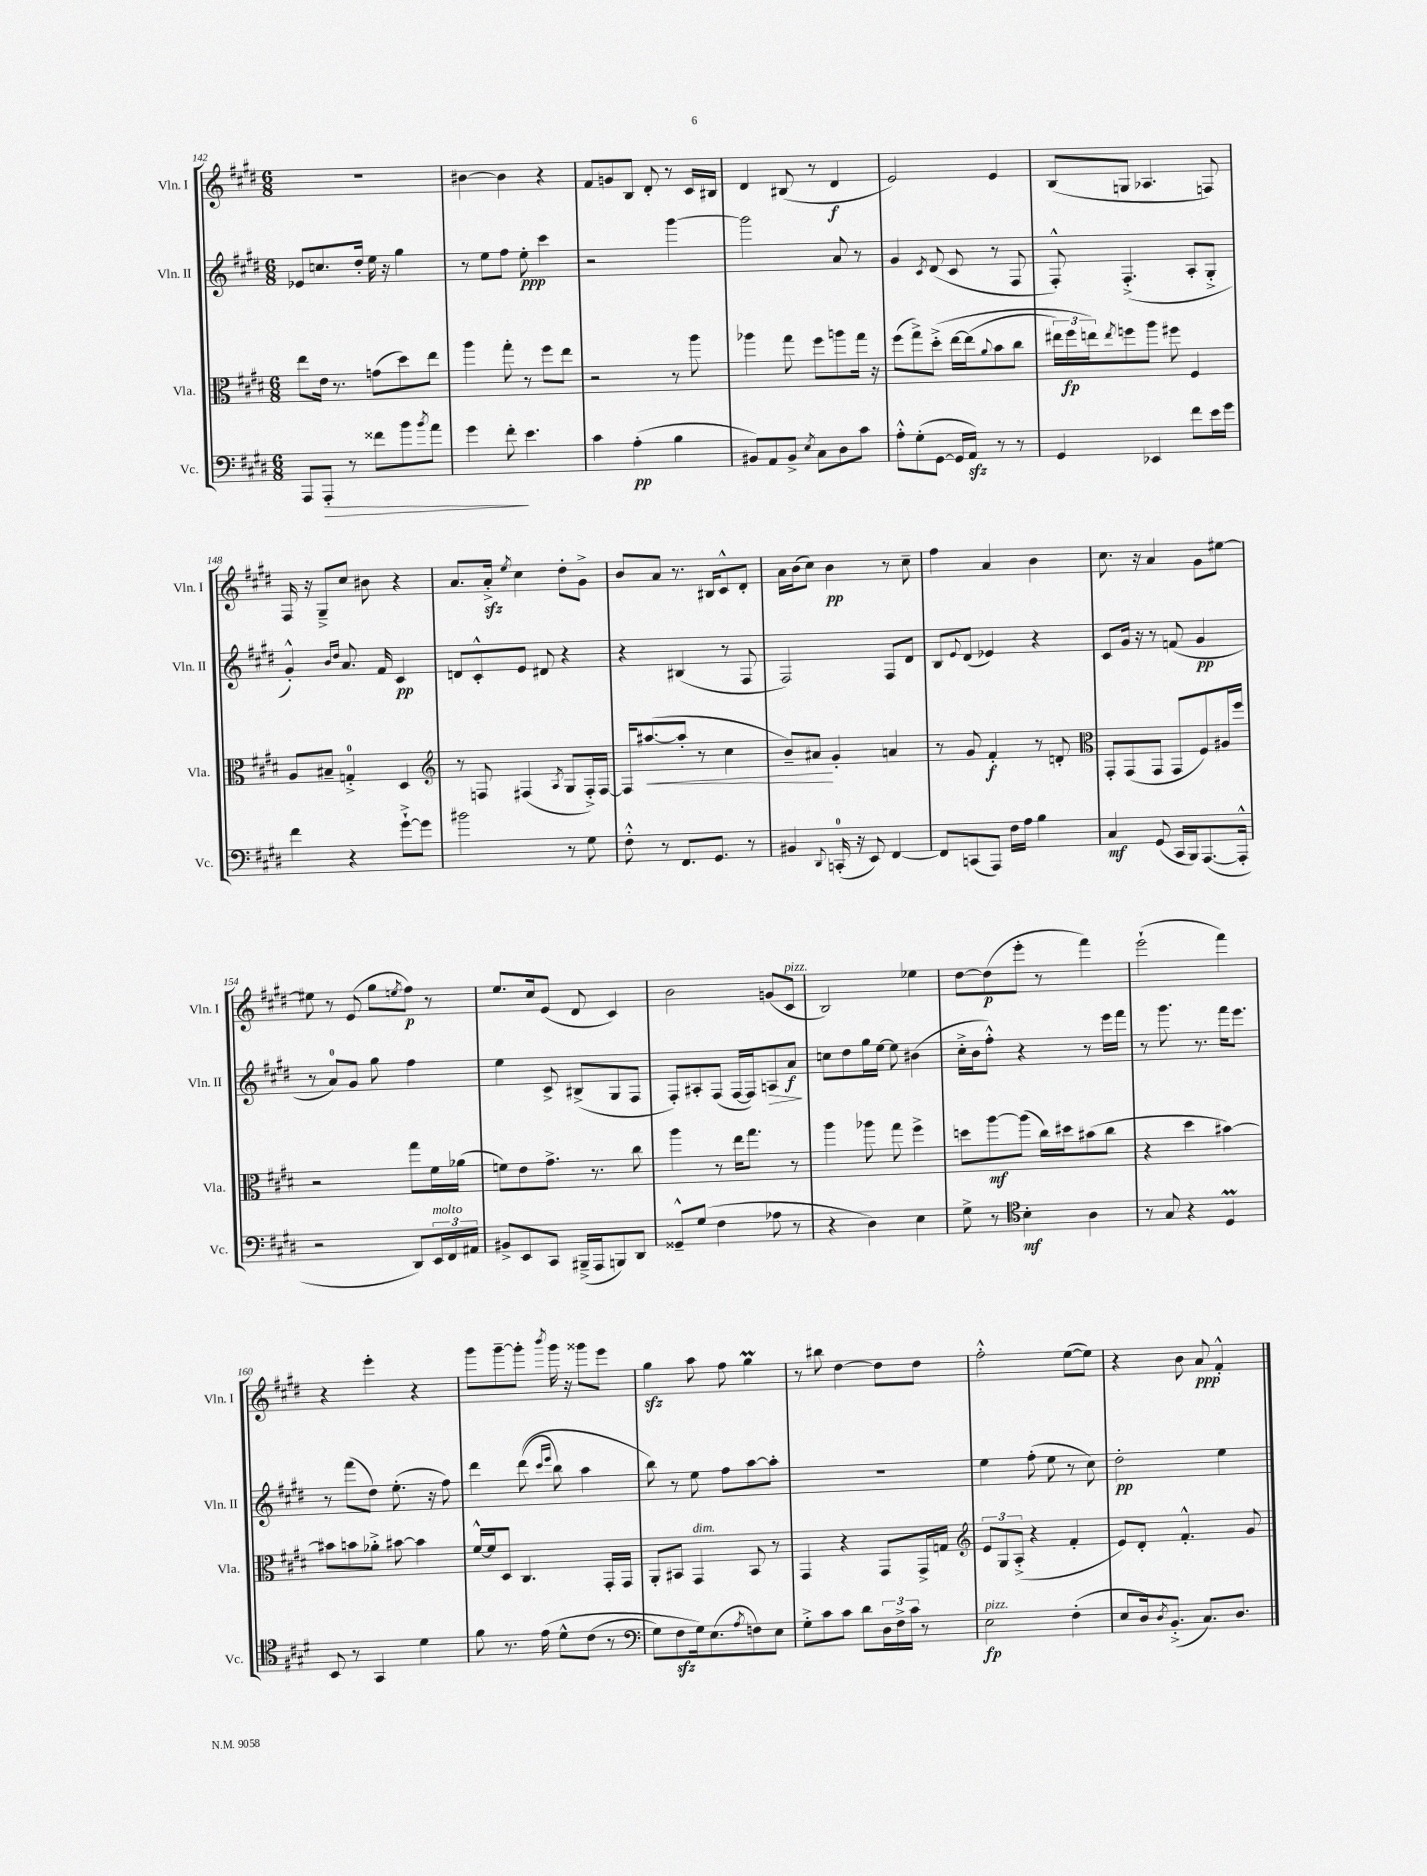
<<
\new StaffGroup <<
\new Staff = "s0" \with { instrumentName = "Vln. I" shortInstrumentName = "Vln. I" } {
    \clef treble \key e \major \numericTimeSignature \time 6/8
    R2. |
    bis'4~ bis'4 r4 |
    fis'8 g'8 b8 dis'8-. r8 cis'16 bis16 |
    dis'4 bis8( r8 dis'4\f |
    e'2) e'4 |
    b8( g8 aes4. f8) |
    fis16 r16 gis8---> cis''8 bis'8 r4 |
    a'8. a'16-.->\sfz \acciaccatura { e''8 } cis''4 dis''8-. gis'8-> |
    b'8 a'8 r8. bis16 cis'8-^ dis'8-. |
    a'16 b'16( cis''8) b'4\pp r8 cis''8-- |
    fis''4 a'4 b'4 |
    cis''8. r16 a'4 gis'8 eis''8~ |
    eis''8 r8 e'8( gis''8 \acciaccatura { e''8 } fis''8\p) r8 |
    e''8. cis''16 e'8( dis'8 cis'4) |
    b'2 g'8( cis'8^\markup { \italic "pizz." } |
    b2) ees''4 |
    dis''8~ dis''8\p( e'''8-. r8 fis'''4) |
    e'''2-!( fis'''4) |
    r4 e'''4-. r4 |
    gis'''8 gis'''8~-- gis'''8-. \acciaccatura { b'''8 } gis'''16 r16 gisis'''8 e'''8 |
    gis''4\sfz a''8 fis''8 gis''4\prall |
    r8 bis''8 dis''4~ dis''8 dis''8 |
    fis''2-.-^ e''8~( e''8) |
    r4 b'8 a'8\ppp fis'4-.-^ \bar "|." |
}
\new Staff = "s1" \with { instrumentName = "Vln. II" shortInstrumentName = "Vln. II" } {
    \clef treble \key e \major \numericTimeSignature \time 6/8
    ees'8 c''8. dis''16-. e''16 r16 gis''4 |
    r8 e''8 fis''8 e''8-.\ppp cis'''4 |
    r2 gis'''4~ |
    gis'''2 a'8 r8 |
    gis'4 \acciaccatura { cis'8 } dis'8( cis'8 r8 fis8 |
    fis8-.-^) fis4.-.->( a8-. gis8-.-> |
    gis'4-.-^) \grace { b'16 dis''16 } a'8. fis'16 cis'4\pp |
    d'8 cis'8-.-^ e'8 dis'8 r4 |
    r4 bis4( r8 fis8 |
    fis2) fis8 dis'8 |
    b8 \appoggiatura { e'8 } dis'8( ees'4) r4 |
    cis'8 gis'16 r16 r8 f'8( gis'4\pp |
    r8 a'8-0) gis'8 gis''8 fis''4 |
    e''4 cis'8-> bis8->( gis8 fis8 |
    fis8-.) ais8-. fis8( fis16~ fis16) a8\> a'8\f\! |
    c''8 dis''8 gis''16 e''16~ e''8 bis'4( |
    cis''16-.-> b'16 fis''8-.-^) r4 r8 e'''16 fis'''16 |
    r8 gis'''8. r8. fis'''16 e'''8. |
    r8 fis'''8( dis''8) e''8.-.( r16 fis''8) |
    dis'''4 dis'''8(\( \grace { cis'''16 e'''16 } b''8) a''4 |
    b''8\) r8 e''8 fis''8 a''8~ a''8-. |
    R2. |
    e''4 fis''8-.( e''8 r8 cis''8) |
    dis''2-.\pp e''4 \bar "|." |
}
\new Staff = "s2" \with { instrumentName = "Vla." shortInstrumentName = "Vla." } {
    \clef alto \key e \major \numericTimeSignature \time 6/8
    e''8 e'16 r8. g'8( dis''8) e''8 |
    a''4 gis''8-. r8 fis''8 e''8 |
    r2 r8 a''8 |
    aes''4 gis''8 fis''8 a''8 gis''16 r16 |
    fis''8( gis''8->) dis''8-.->\( e''16~ e''16( \appoggiatura { a'8 } b'8 cis''8 |
    \tuplet 3/2 { eis''16) fis''16\fp e''16\) } \acciaccatura { e''8 } f''8 a''8 fis''8 fis4 |
    a8 bis8-- g4-0-.-> dis4 |
    \clef treble r8 f8 fis4( \acciaccatura { a8 } gis8 fis16-.->) fis16~ |
    fis16 ais''8.~\<( ais''8-. r8 cis''4 |
    b'8--) ais'8\! gis'4-. a'4 |
    r8 gis'8 fis'4-.\f r8 d'8-. |
    \clef alto gis,8-. gis,8( gis,8 gis,8 fis8) ais16 fis''16 |
    r2 gis''8 fis'16 aes'16( |
    f'8) e'8 gis'8.-> r8. cis''8 |
    a''4 r8 e''16 gis''8. r8 |
    a''4 aes''8 gis''8 fis''4-> |
    d''8 a''8~\mf a''8( cis''16) dis''16 bis'8( cis''8 |
    r4 dis''4 bis'4~) |
    bis'8 b'8 aes'8-.-> bis'8~ bis'4 |
    fis'16~-^ fis'16 dis8 cis4. gis,16-. gis,16 |
    a,8-. bis,8 gis,4^\markup { \italic "dim." } bis,8 r8 |
    gis,4 r4 gis,8 gis,16-> g16 |
    \clef treble \tuplet 3/2 { e'8 gis8 a8-.->( } r4 fis'4-. |
    e'8) dis'8-. fis'4.-.-^ gis'8 \bar "|." |
}
\new Staff = "s3" \with { instrumentName = "Vc." shortInstrumentName = "Vc." } {
    \clef bass \key e \major \numericTimeSignature \time 6/8
    a,,8 a,,8-.\> r8 fisis'8 b'8 \acciaccatura { b'8 } a'8 |
    gis'4 fis'8-.\! e'4. |
    cis'4 a4-.\pp( b4 |
    bis,8) a,8 bis,8-> \acciaccatura { e8 } cis8 dis8 cis'8 |
    a8-.-^ gis8-.( gis,8~ gis,16 a,16\sfz) r8 r8 |
    gis,4 ees,4 fis'8 e'16 gis'16 |
    fis'4 r4 gis'8~-!-> gis'8 |
    bis'2 r8 gis8 |
    fis8-.-^ r8 fis,8. gis,8. r8 |
    bis,4 \appoggiatura { dis,8 } c,16-0-.( r16 e,8) fis,4~ |
    fis,8 c,8( a,,8) fis16 a16 b4 |
    cis4\mf gis,8( cis,16 b,,16) a,,8.~( a,,16-.-^ |
    r2 dis,8) \tuplet 3/2 { e,16^\markup { \italic "molto" } fis,16 ais,16 } |
    bis,8-> e,8 cis,8 bis,,16--->( a,,16 b,,8) dis,8 |
    gisis,8---^ gis8( fis4 aes8 r8 |
    r4 dis4) e4 |
    gis8-> r8 \clef tenor b4-.\mf a4 |
    r8 gis8 r4 dis4\prall |
    b,8 r8 gis,4 dis'4 |
    fis'8 r8. e'16\( dis'8-^ cis'8( r8 |
    \clef bass gis8) fis8\sfz gis16\) e8.( \acciaccatura { a8 } f8) e8 |
    gis8-.-> cis'8 cis'8 dis'8 \tuplet 3/2 { dis16 fis16-> cis'16 } r8 |
    e2\fp^\markup { \italic "pizz." } fis4-.( |
    e8 dis16) \acciaccatura { dis8 } b,8.-.->( cis8.) dis8. \bar "|." |
}
>>
>>
\layout { \context { \Score currentBarNumber = #142 } }
